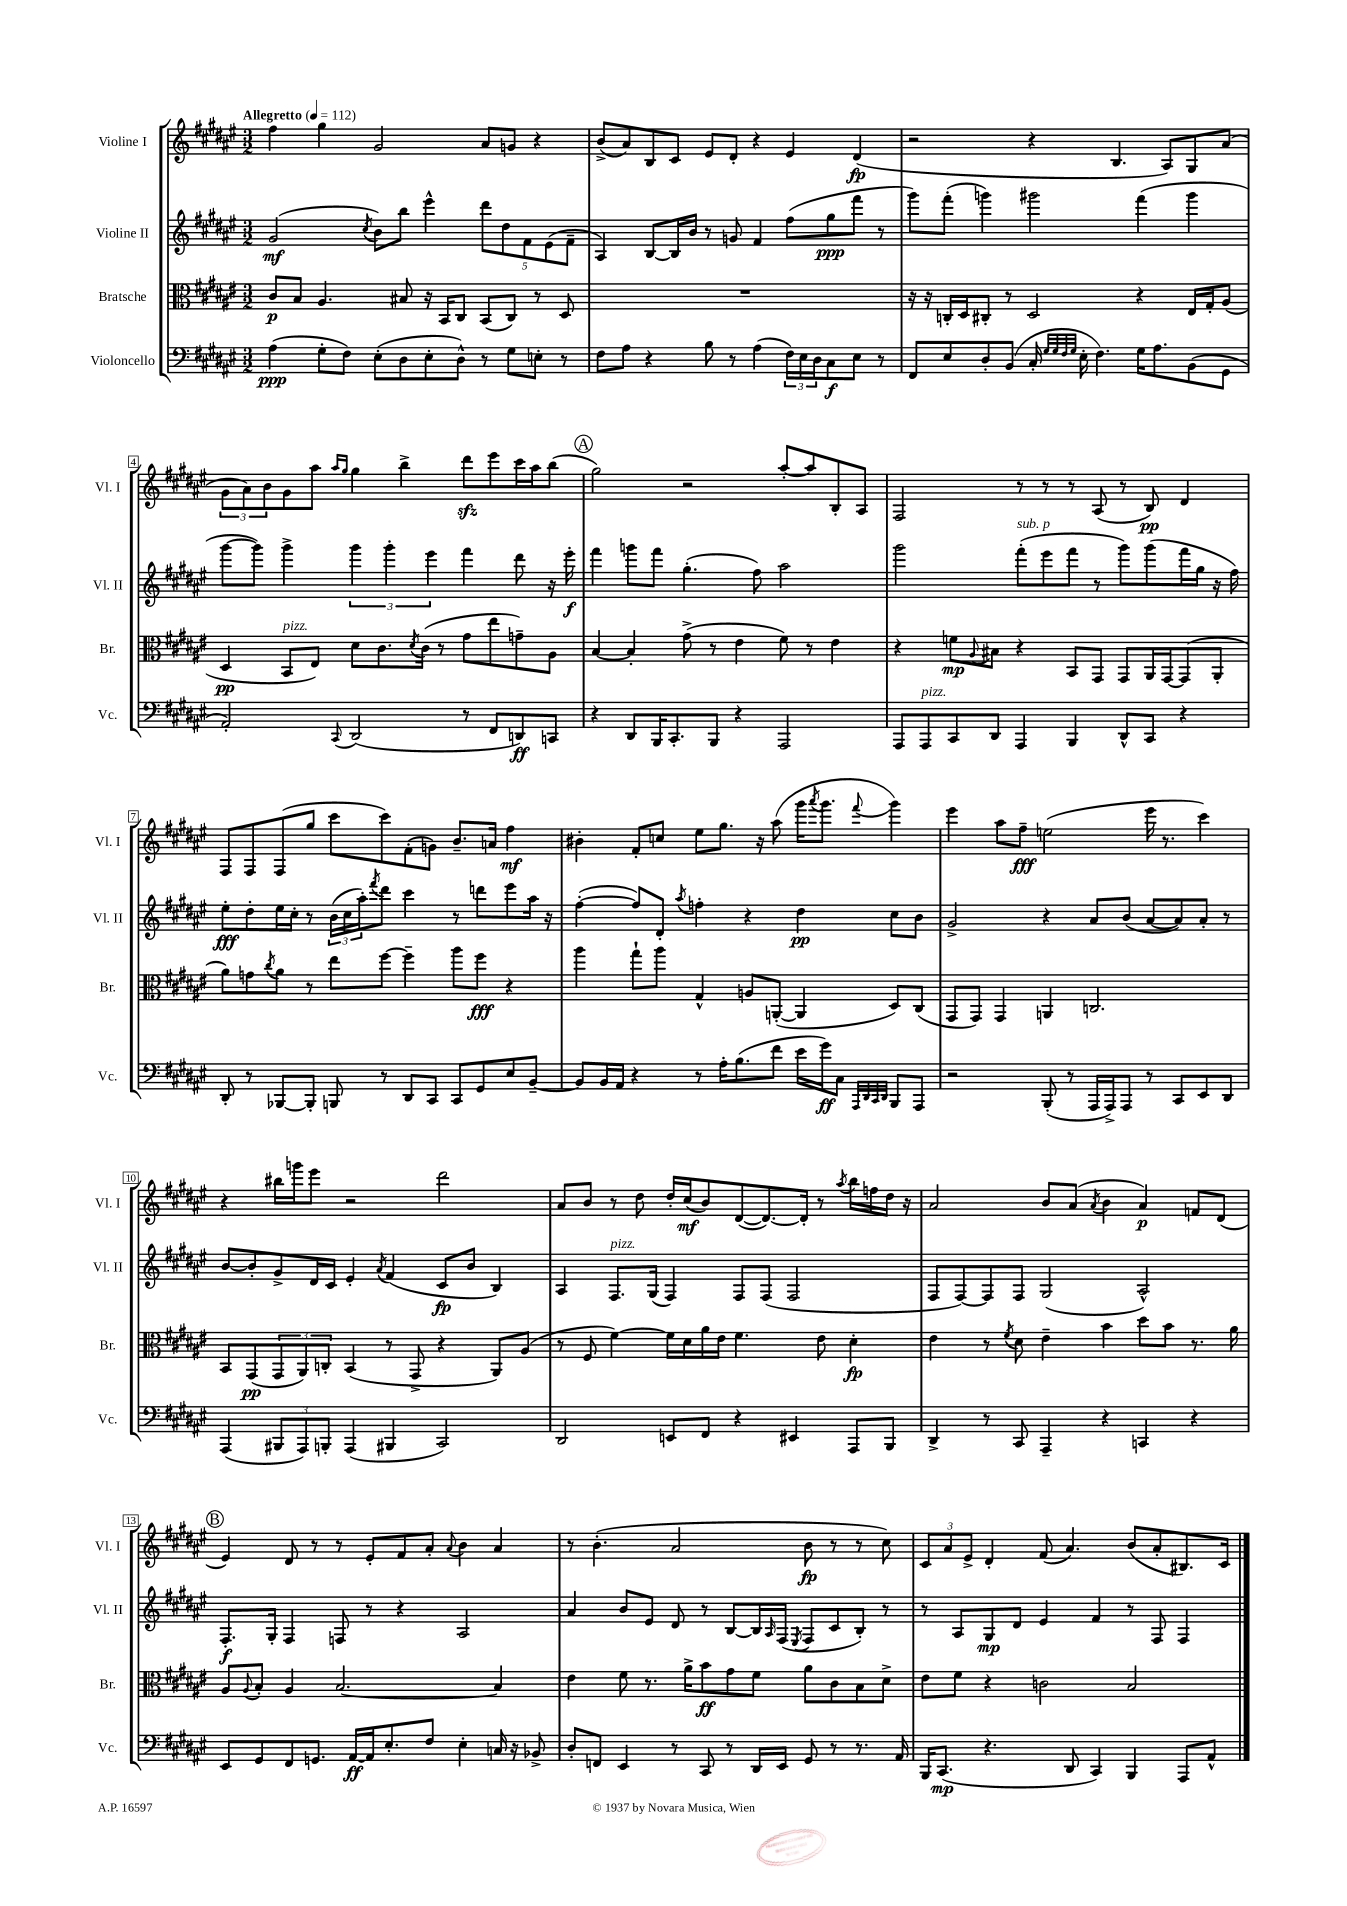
<<
\new StaffGroup <<
\new Staff = "s0" \with { instrumentName = "Violine I" shortInstrumentName = "Vl. I" } {
    \clef treble \key fis \major \numericTimeSignature \time 3/2 \tempo "Allegretto" 4 = 112
    fis''4 gis''4 gis'2 ais'8 g'8 r4 |
    b'8->( ais'8) b8 cis'8 eis'8 dis'8-. r4 eis'4 dis'4\fp( |
    r2 r4 b4. ais8) gis8 ais'8( |
    \tuplet 3/2 { gis'8 ais'8) b'8 } gis'8 ais''8 \grace { ais''16 gis''16 } gis''4 b''4-> dis'''8\sfz eis'''8 cis'''16 ais''16 b''8( |
    \mark \markup { \circle "A" } gis''2) r2 ais''8~-. ais''8 b8-. ais8 |
    fis2 r8 r8 r8 ais8( r8 b8\pp) dis'4 |
    fis8 fis8 fis8( gis''8 cis'''8 cis'''8) fis'8-.( g'8) b'8.-- a'16 fis''4\mf |
    bis'4-. fis'8-. c''8 eis''8 gis''8. r16 ais''8( gis'''16 \acciaccatura { ais'''8 } gis'''8. \appoggiatura { fis'''8 } gis'''4) |
    eis'''4 ais''8 fis''8--\fff e''2( eis'''16 r8. cis'''4) |
    r4 bis''16 g'''16 eis'''8 r2 dis'''2 |
    ais'8 b'8 r8 dis''8 dis''16-. cis''16\mf( b'8) dis'8~( dis'8.~) dis'16-. r8 \acciaccatura { ais''8 } b''16 f''16 dis''16 r16 |
    ais'2 b'8 ais'8( \acciaccatura { ais'8 } b'4 ais'4\p) f'8 dis'8( |
    \mark \markup { \circle "B" } eis'4) dis'8 r8 r8 eis'8-. fis'8 ais'8-. \appoggiatura { ais'8 } b'4 ais'4 |
    r8 b'4.-.( ais'2 b'8\fp r8 r8 cis''8) |
    \tuplet 3/2 { cis'8 ais'8 eis'8-> } dis'4-. fis'8( ais'4.) b'8( ais'8-. bis8.) cis'16 \bar "|." |
}
\new Staff = "s1" \with { instrumentName = "Violine II" shortInstrumentName = "Vl. II" } {
    \clef treble \key fis \major \numericTimeSignature \time 3/2
    gis'2\mf( \acciaccatura { cis''8 } b'8) b''8 eis'''4-^ \tuplet 5/4 { dis'''8 dis''8 fis'8 eis'8( fis'8-- } |
    ais4) b8~ b16 b'16 r8 g'8 fis'4 fis''8( gis''8\ppp fis'''8 r8 |
    gis'''8) fis'''8-.( g'''4) gis'''2 fis'''4( gis'''4 |
    gis'''8~ gis'''8) gis'''4-> \tuplet 3/2 { gis'''4 gis'''4-. eis'''4 } fis'''4 dis'''8 r16 eis'''16-.\f |
    \mark \markup { \circle "A" } fis'''4 g'''8 fis'''8 gis''4.-.( fis''8) ais''2 |
    gis'''2 fis'''8-.^\markup { \italic "sub. p" }( eis'''8 fis'''8 r8 gis'''8) gis'''8( fis'''16 gis''16 r16 fis''16) |
    eis''8-.\fff dis''8-. eis''16 cis''16-. r8 \tuplet 3/2 { b'16( cis''16 ais''16-.) } \acciaccatura { fis'''8 } dis'''8 cis'''4 r8 d'''8 eis'''8 ais''16 r16 |
    fis''4~-.( fis''8) dis'8-. \acciaccatura { ais''8 } f''4-. r4 dis''4\pp cis''8 b'8 |
    gis'2-> r4 ais'8 b'8( ais'8~ ais'8) ais'8-. r8 |
    b'8~ b'8-. gis'8-> dis'16 cis'16 eis'4-. \acciaccatura { ais'8 } fis'4( cis'8\fp b'8 b4) |
    ais4 fis8.^\markup { \italic "pizz." } gis16( fis4) fis8 fis8( fis2 |
    fis8 fis8~) fis8 fis8 gis2( ais2-^) |
    \mark \markup { \circle "B" } fis8.-.\f gis16-. fis4 f8 r8 r4 ais2 |
    ais'4 b'8 eis'8 dis'8 r8 b8~ b16 \grace { ais16 } fis16( \acciaccatura { eis8 } fis8 cis'8 b8-.) r8 |
    r8 ais8 gis8\mp dis'8 eis'4 fis'4 r8 fis8 fis4 \bar "|." |
}
\new Staff = "s2" \with { instrumentName = "Bratsche" shortInstrumentName = "Br." } {
    \clef alto \key fis \major \numericTimeSignature \time 3/2
    cis'8\p b8 ais4. bis8 r16 b,16 cis8 b,8( cis8) r8 dis8 |
    R1. |
    r16 r16 c16-. dis16 cis8-. r8 dis2 r4 eis16 gis16-. ais8( |
    dis4\pp b,8^\markup { \italic "pizz." } eis8) dis'8 cis'8. \acciaccatura { dis'8 } cis'16( r8 gis'8 eis''8 g'8--) ais8 |
    \mark \markup { \circle "A" } b4~ b4-. gis'8->( r8 eis'4 fis'8) r8 eis'4 |
    r4 f'8\mp \appoggiatura { ais8 } bis8 r4 b,8 gis,8 gis,8 ais,16 gis,16~ gis,8( ais,8-. |
    ais'8) g'8 \acciaccatura { cis''8 } ais'8 r8 eis''8 fis''8~ fis''4-- ais''8 fis''8\fff r4 |
    ais''4 gis''8-! ais''8 gis4-^ a8 a,8~-.( a,4 dis8) cis8( |
    gis,8 gis,8) gis,4 a,4 c2. |
    b,8 gis,8\pp( \tuplet 3/2 { gis,8 ais,8) c8-. } b,4( r8 gis,8-> r4 ais,8) ais8( |
    r8 fis8 fis'4~) fis'16 dis'16 ais'16 eis'16 fis'4. eis'8 dis'4-.\fp |
    eis'4 r8 \acciaccatura { fis'8 } dis'8 eis'4-- b'4 dis''8 b'8 r8. ais'16 |
    \mark \markup { \circle "B" } ais8 \appoggiatura { ais8 } b8-. ais4 b2.~ b4 |
    eis'4 fis'8 r8. ais'16-> b'8\ff gis'8 fis'8 ais'8 cis'8 b8 dis'8-> |
    eis'8 fis'8 r4 c'2 b2 \bar "|." |
}
\new Staff = "s3" \with { instrumentName = "Violoncello" shortInstrumentName = "Vc." } {
    \clef bass \key fis \major \numericTimeSignature \time 3/2
    ais4\ppp( gis8-. fis8) eis8-.( dis8 eis8-. dis8-^) r8 gis8 e8-. r8 |
    fis8 ais8 r4 b8 r8 ais4( \tuplet 3/2 { fis16) eis16 dis16 } cis8\f eis8 r8 |
    fis,8 eis8 dis8-. b,8( cis16-. \grace { gis32 gis32 fis32 gis32 } eis16-. fis4.) gis16 ais8. b,8( gis,8 |
    ais,2-.) \appoggiatura { cis,8 } dis,2( r8 fis,8 d,8\ff) c,8 |
    \mark \markup { \circle "A" } r4 dis,8 b,,16 cis,8.-. b,,8 r4 ais,,2 |
    ais,,8 ais,,8^\markup { \italic "pizz." } cis,8 dis,8 ais,,4 b,,4 dis,8-^ cis,8 r4 |
    dis,8-. r8 bes,,8~ bes,,8-. b,,8 r8 dis,8 cis,8 cis,8 gis,8 eis8 b,8~-- |
    b,8 b,16 ais,16 r4 r8 ais16-. b8.( fis'8 eis'16 gis'16\ff) cis8 \grace { ais,,32 dis,32 cis,32 dis,32 } b,,8 ais,,8 |
    r2 b,,8-.( r8 ais,,16 ais,,16->) ais,,8 r8 cis,8 eis,8 dis,8 |
    ais,,4( \tuplet 3/2 { bis,,8 ais,,8) b,,8-. } ais,,4( bis,,4 cis,2) |
    dis,2 e,8 fis,8 r4 eis,4 ais,,8 b,,8 |
    dis,4-> r8 cis,8 ais,,4-- r4 c,4 r4 |
    \mark \markup { \circle "B" } eis,8 gis,8 fis,8 g,8. ais,16~\ff ais,16 eis8.-. fis8 eis4-. c16 r16 bes,8-> |
    dis8-. f,8 eis,4 r8 cis,8 r8 dis,16 eis,16 gis,8 r8 r8. ais,16 |
    b,,16 cis,8.\mp( r4. dis,8 cis,4) b,,4 ais,,8 ais,8-^ \bar "|." |
}
>>
>>
\layout { \context { \Score \override BarNumber.stencil = #(make-stencil-boxer 0.1 0.3 ly:text-interface::print) } }
